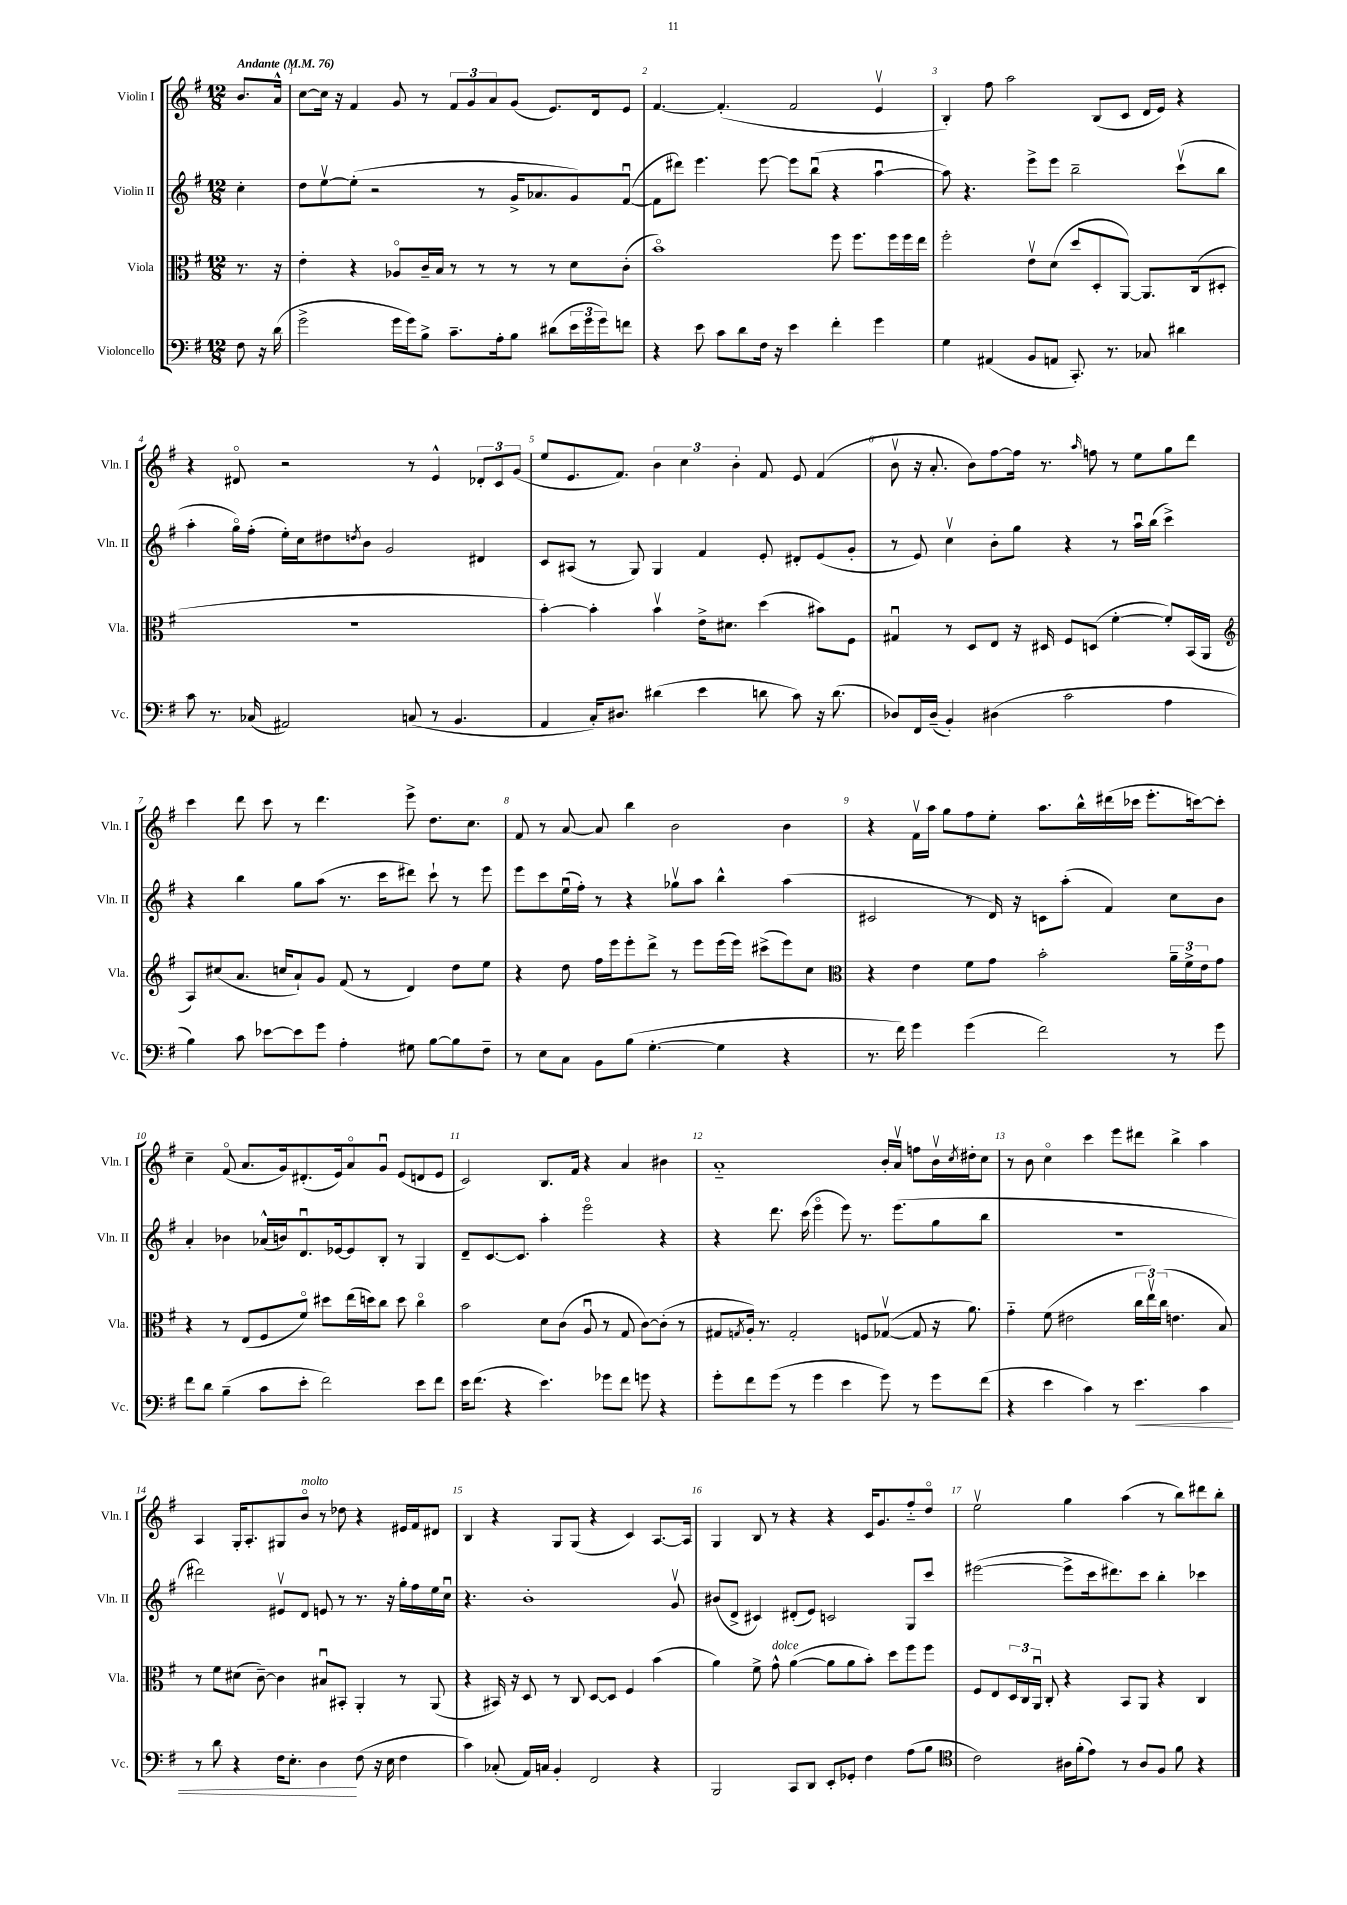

**kern	**dynam	**kern	**kern	**kern
*part4	*part4	*part3	*part2	*part1
*staff4	*staff4	*staff3	*staff2	*staff1
*I"Violoncello	*	*I"Viola	*I"Violin II	*I"Violin I
*I'Vc.	*	*I'Vla.	*I'Vln. II	*I'Vln. I
*clefF4	*	*clefC3	*clefG2	*clefG2
*k[f#]	*	*k[f#]	*k[f#]	*k[f#]
*M12/8	*	*M12/8	*M12/8	*M12/8
*MM76	*	*MM76	*MM76	*MM76
=	=	=	=	=
!	!	!	!	!LO:TX:a:B:t=Andante
8F#\	.	8.r	4cc'\	8.b/L
16r	.	.	.	.
(16d\	.	16r	.	16a^^/Jk
=1	=1	=1	=1	=1
2g^\	.	4e'\	8dd\L	[8cc\L
.	.	.	[8eev\	16cc\Jk]
.	.	.	.	16r
.	.	4r	(8ee'\J]	4f#/
.	.	.	2r	.
16g\LL	.	8A-X/L	.	8g/
16g\J)	.	.	.	.
8B^\J	.	16c~/L	.	8r
.	.	16B/JJ	.	.
8.c~\L	.	8r	.	12f#/L
.	.	.	.	12g/
.	.	8r	8r	.
.	.	.	.	12a/
16A'\k	.	.	.	.
8B\J	.	8r	16g^/KL	(8g/J
.	.	.	8.a-X/	.
(8d#X\L	.	8r	.	8.e/L)
24e\L	.	8d\L	8g/)	.
24g\	.	.	.	.
.	.	.	.	16d/k
24g\J)	.	.	.	.
8fn\J	.	(8c'\J	([8f#u/J	8e/J
=2	=2	=2	=2	=2
4r	.	1b)	8f#\L]	[4.f#/
.	.	.	8ddd#X\J)	.
8e\	.	.	4.eee\	.
8c\L	.	.	.	(4.f#'/]
8d\	.	.	.	.
16F#\Jk	.	.	[8eee\	.
16r	.	.	.	.
4e\	.	.	8eee\L]	2f#/
.	.	.	(8bbu\J	.
4f#'\	.	8ff#\	4r	.
.	.	8.ff#\L	.	.
4g\	.	.	[4aau\	4ev/
.	.	16ff#\L	.	.
.	.	16ff#\	.	.
.	.	16ee\JJ	.	.
=3	=3	=3	=3	=3
4G\	.	2ff#'\	8aa\])	4B'/)
.	.	.	4.r	.
(4AA#X/	.	.	.	8ff#\
.	.	.	.	2aa\
8BB/L	.	8ev\L	8eee^\L	.
8AAn/J	.	(8d\J	8eee\J	.
8.CC'/)	.	8dd/L	2bb~\	.
.	.	8D'/	.	(8B/L
8.r	.	.	.	.
.	.	[8AA/J)	.	8c/J
8C-X/	.	8.AA/L]	.	16d/LL
.	.	.	.	16e/JJ)
4d#X\	.	.	(8cccv\L	4r
.	.	(16C/k	.	.
.	.	8D#X'/J	8bb\J	.
!!LO:LB:g=z
=4	=4	=4	=4	=4
8c\	.	1.r	4aa'\	4r
8.r	.	.	.	.
.	.	.	16gg\LL)	8d#X/
(16C-X/	.	.	(16ff#'\JJ	.
2AA#X/)	.	.	16ee'\LL)	2r
.	.	.	16cc\J	.
.	.	.	8dd#X\	.
.	.	.	8qddn/	.
.	.	.	8b\J	.
.	.	.	2g/	.
(8Cn/	.	.	.	8r
8r	.	.	.	4e^^/
4.BB/	.	.	.	.
.	.	.	4d#X/	12d-X'/L
.	.	.	.	12c/
.	.	.	.	(12g/J
=5	=5	=5	=5	=5
4AA/	.	[4b'\)	8c/L	8ee/L
.	.	.	(8A#X/J	8.e/
16C'/KL)	.	4b'\]	8r	.
8.D#X/J	.	.	.	8.f#/J)
.	.	.	8G/)	.
(4d#X\	.	4bv\	4G/	6b\
.	.	.	.	6cc\
4e\	.	16e^\KL	4f#/	.
.	.	8.d#X\J	.	.
.	.	.	.	6b'\
8dn\	.	(4dd\	8e'/	8f#/
8c\)	.	.	8d#X'/L	8e/
16r	.	8b#X\L)	(8e/	(4f#/
(8.d\	.	.	.	.
.	.	8F#\J	8g'/J	.
=6	=6	=6	=6	=6
8D-X/L)	.	4G#Xu/	8r	8bv\
16FF#/L	.	.	8e/)	16r
(16D-~/JJ	.	.	.	8.a'/
4BB'/)	.	8r	4ccv\	.
.	.	8D/L	.	8b\L)
(4D#X\	.	8E/J	8b'\L	[8ff#\
.	.	16r	8gg\J	16ff#\Jk]
.	.	16D#X/	.	8.r
2c\	.	8F#/L	4r	.
.	.	.	.	16qqaa/
.	.	(8Dn/J	.	8ffn\
.	.	[4f#'\	8r	8r
.	.	.	16aau\LL	8ee\L
.	.	.	(16bb\JJ	.
4A\	.	8f#'/L])	4ccc^\)	8gg\
.	.	(16BB/L	.	8ddd\J
.	.	16AA/JJ	.	.
!!LO:LB:g=z
=7	=7	=7	=7	=7
*	*	*clefG2	*	*
4B\)	.	8A/L)	4r	4ccc\
.	.	(8cc#X/	.	.
8c\	.	8.a/J	4bb\	8ddd\
[8e-X\L	.	.	.	8ccc\
.	.	16ccn/KL	.	.
8e-\]	.	8a`/)	8gg\L	8r
8g\J	.	8g/J	(8aa\J	4.ddd\
4A'\	.	(8f#/	8.r	.
.	.	8r	.	.
.	.	.	16ccc\KL	.
8G#X\	.	4d/)	8ddd#X\J)	8eee^\
[8B\L	.	.	8ccc`\	8.dd\L
8B\]	.	8dd\L	8r	.
.	.	.	.	8.cc\J
8F#~\J	.	8ee\J	8eee\	.
=8	=8	=8	=8	=8
8r	.	4r	8eee\L	8f#/
8E\L	.	.	8ccc\	8r
8C\J	.	8dd\	(16eeu\L	[8a/
.	.	.	16ff#'\JJ)	.
8BB\L	.	16ff#\LL	8r	8a/]
.	.	16eee\J	.	.
(8B\J	.	8eee'\	4r	4bb\
[4.G'\	.	8ddd^\J	.	.
.	.	8r	8gg-Xv\L	2b\
.	.	8eee\L	8aa\J	.
4G\]	.	(16eee\L	4bb^^\	.
.	.	16eee\JJ)	.	.
.	.	(8ccc#X^\L	.	.
4r	.	8eee\)	(4aa\	4b\
.	.	8cc\J	.	.
=9	=9	=9	=9	=9
*	*	*clefC3	*	*
8.r	.	4r	2c#X/	4r
16f#\)	.	.	.	.
4g\	.	4e\	.	16f#v\LL
.	.	.	.	16aa\JJ
.	.	.	.	8gg\L
(4g\	.	8f#\L	8r	8ff#\
.	.	8g\J	16d/)	8ee'\J
.	.	.	16r	.
2f#\)	.	2b'\	8cn\L	8.aa\L
.	.	.	(8aa'\J	.
.	.	.	.	16bb^^\L
.	.	.	4f#/)	(16ddd#X\
.	.	.	.	16ccc-X\JJ
.	.	.	.	8.eee'\L
8r	.	24a~\LL	8cc\L	.
.	.	24f#^\	.	.
.	.	.	.	[16cccn\k)
.	.	24e\J	.	.
8g\	.	8g\J	8b\J	8ccc'\J]
!!LO:LB:g=z
=10	=10	=10	=10	=10
8f#\L	.	4r	4a'/	4cc~\
8d\J	.	.	.	.
(4B~\	.	8r	4b-X\	(8f#/
.	.	(8E/L	.	8.a/L
8c\L	.	8F#/	(16a-X^^/LL	.
.	.	.	16bn/J)	16g/k)
8e'\J	.	8f#/J)	8.du/	(8.d#X'/
2f#\)	.	8dd#X\L	.	.
.	.	.	[16e-X/k	16e/k)
.	.	(16ee\L	8e-/]	8a/
.	.	16ddn\J)	.	.
.	.	8cc\J	8B'/J	8gu/J
.	.	8dd\	8r	(8e/L
8e\L	.	4cc\	4G/	8dn/
8f#\J	.	.	.	8e/J
=11	=11	=11	=11	=11
16e\KL	.	2b\	8d~/L	2c/)
(8.f#\J	.	.	.	.
.	.	.	[8.c/	.
4r	.	.	.	.
.	.	.	8.c/J]	.
4.e\)	.	8d\L	4aa'\	8.B/L
.	.	(8c\J	.	.
.	.	.	.	16f#/Jk
.	.	8Au/	2eee\	4r
8g-X\L	.	8r	.	.
8f#\J	.	8G/	.	4a/
8gn\	.	[8c\L)	.	.
4r	.	(8c'\J]	4r	4b#X\
.	.	8r	.	.
=12	=12	=12	=12	=12
8g'\L	.	8G#X/L	4r	1a
.	.	8qGn/	.	.
8f#\	.	16A'/Jk)	.	.
.	.	8.r	.	.
(8g\J	.	.	8.ddd\	.
8r	.	2G'/	.	.
.	.	.	(16ccc\	.
4g\	.	.	4eee\	.
4e\	.	.	8eee\)	.
.	.	8Fn/L	8.r	.
8g\)	.	([8G-Xv/J	.	16b'/LL
.	.	.	(8.eee\L	16av/JJ
8r	.	8G-/]	.	8ffn\L
8g\L	.	16r	8gg\	16bv\L
.	.	.	.	8qcc/
.	.	8.a\)	.	16dd#X'\J
(8f#\J	.	.	8bb\J	8cc\J
=13	=13	=13	=13	=13
4r	.	4g\	1.r	8r
.	.	.	.	8b\
4e\	.	(8f#\	.	4cc\
.	.	2e#X\	.	.
4c\)	.	.	.	4ccc\
8r	.	.	.	8eee\L
!	!LO:HP:b	!	!	!
4.e\	<	24cc\LL	.	8ddd#X\J
.	.	24eev\)	.	.
.	.	(24cc\JJ	.	.
.	.	4.en\	.	4bb^\
4c\	.	.	.	4aa\
.	.	8B/)	.	.
!!LO:LB:g=z
=14	=14	=14	=14	=14
8r	.	8r	2ddd#X\)	4A/
8d\	.	8f#\L	.	.
4r	.	(8d#X\J	.	16G'/KL
.	.	.	.	8.A'/
.	.	[8c~\)	.	.
16F#\KL	.	4c\]	8e#Xv/L	8G#X/
8.E'\J	.	.	.	.
!	!	!	!	!LO:TX:a:i:t=molto
.	.	.	8d/J	8b/J
4D\	.	8B#Xu/L	8en/	8r
.	.	8BB#X'/J	8r	8dd-X\
(8F#\	[	4AA'/	8.r	4r
16r	.	.	.	.
16E\	.	.	16r	.
4F#\	.	8r	16gg'\LL	16e#X/LL
.	.	.	16ff#\	16f#/J
.	.	(8AA/	16ee\	8d#X/J
.	.	.	16ccu\JJ	.
=15	=15	=15	=15	=15
4c\)	.	4r	4.r	4B/
(8C-X'/	.	16BB#X/)	.	4r
.	.	16r	.	.
16AA/LL)	.	8D/	1b'	.
16Cn/JJ	.	.	.	.
4BB'/	.	8r	.	8G/L
.	.	8C/	.	(8G/J
2FF#/	.	[8D/L	.	4r
.	.	8D/J]	.	.
.	.	4F#/	.	4c/)
4r	.	(4b\	.	[8.A/L
.	.	.	8gv/	.
.	.	.	.	16A/Jk]
=16	=16	=16	=16	=16
2BBB/	.	4a\)	(8b#X/L	4G/
.	.	.	8d^/J	.
.	.	8f#^\	4c#X/)	8B/
!	!	!LO:TX:a:i:t=dolce	!	!
.	.	8g^^\	.	8r
8CC/L	.	([4a\	(8d#X'/L	4r
8DD/J	.	.	8e/J)	.
8EE'/L	.	8a\L]	2cn/	4r
8GG-X'/J	.	8a\	.	.
4F#\	.	8b'\J)	.	16c/KL
.	.	.	.	8.g/
.	.	8dd\L	.	.
(8A\L	.	8ff#\	8G/L	8ff#/
8B\J	.	8ff#\J	8ccc/J	8dd/J
=17	=17	=17	=17	=17
*clefC4	*	*	*	*
2c\)	.	8F#/L	([2eee#X\	2eev\
.	.	8E/	.	.
.	.	24D/L	.	.
.	.	24C/	.	.
.	.	24AAu/JJ	.	.
.	.	8C'/	.	.
16A#X\LL	.	4r	8eee#^\L]	4gg\
(16f#'\J	.	.	.	.
8e\J)	.	.	16ccc\k	.
.	.	.	8.ddd#X\)	.
8r	.	8BB/L	.	(4aa\
8A#/L	.	8AA/J	8ccc\J	.
8F#/J	.	4r	4bb'\	8r
8f#\	.	.	.	8bb\L)
4r	.	4C/	4ccc-X\	8ddd#X\
.	.	.	.	8bb'\J
==	==	==	==	==
*-	*-	*-	*-	*-
